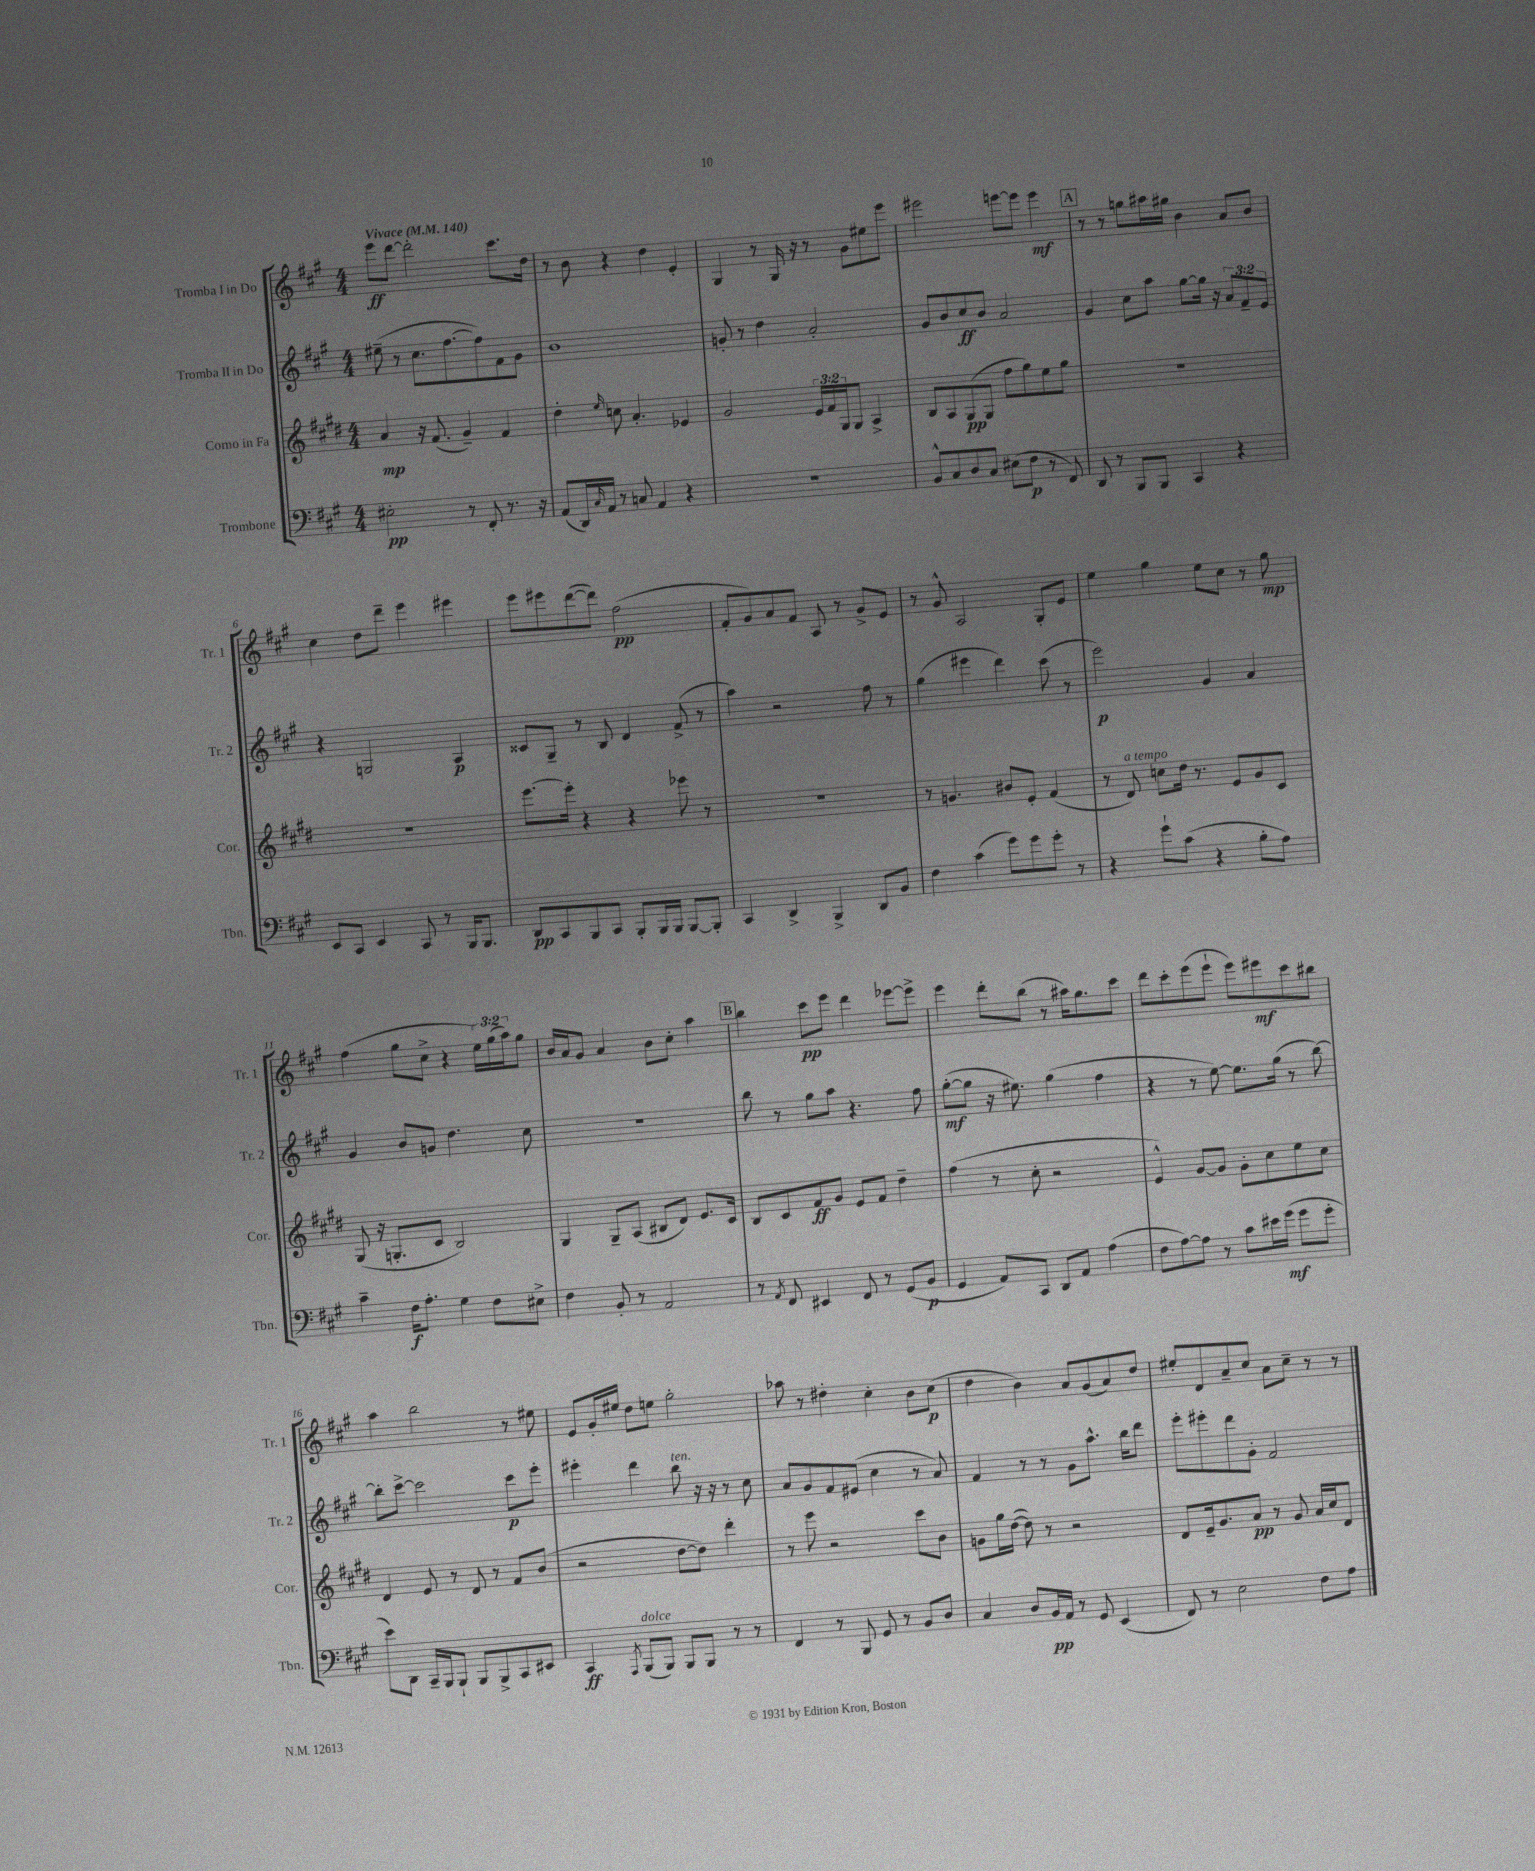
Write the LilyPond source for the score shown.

<<
\new StaffGroup <<
\new Staff = "s0" \with { instrumentName = "Tromba I in Do" shortInstrumentName = "Tr. 1" } {
    \clef treble \key a \major \numericTimeSignature \time 4/4 \override Staff.TupletNumber.text = #tuplet-number::calc-fraction-text \tempo "Vivace" 4 = 140
    e'''8\ff d'''8~ d'''2-. cis'''8. d''16 |
    r8 b'8 r4 d''4 e'4-. |
    gis4 r8 gis16 r16 r8 gis'8 eis''8 e'''8 |
    eis'''2 e'''8~ e'''8 e'''4\mf |
    \mark \markup { \box "A" } r8 r8 g''8 ais''16 gis''16 b'4 a'8 b'8 |
    cis''4 d''8 d'''8-- e'''4 eis'''4 |
    e'''8 eis'''8 d'''8~( d'''8) fis''2\pp( |
    fis'8-. gis'8) a'8 fis'8 a8 r8 gis'8-> e'8 |
    r8 gis'8-^ a2 gis8-. e'8 |
    e''4 gis''4 e''8 cis''8 r8 gis''8\mp |
    fis''4( gis''8 cis''8-> r4 \tuplet 3/2 { e''16) gis''16( a''16) } gis''8 |
    b'16 a'16 gis'8 a'4 b'8 cis''8-. a''4 |
    \mark \markup { \box "B" } b''4 cis'''8\pp e'''8 d'''4 ees'''8~ ees'''8-> |
    e'''4 d'''8-. b''8( r8 ais''16) gis''8. cis'''8 |
    d'''8 cis'''8-. e'''8( e'''8-! e'''8) eis'''8\mf cis'''8 bis''8 |
    a''4 b''2 r8 eis''8 |
    e'8 gis'16-. eis''16 d''8 e''8 gis''2-. |
    aes''8 r8 dis''4-. cis''4-. b'8 cis''8\p( |
    d''4 b'4) a'8 gis'8( a'8) d''8 |
    eis''8-. d'8 a'8-- cis''8 a'8 cis''8-- r8 r8 \bar "|." |
}
\new Staff = "s1" \with { instrumentName = "Tromba II in Do" shortInstrumentName = "Tr. 2" } {
    \clef treble \key a \major \numericTimeSignature \time 4/4 \override Staff.TupletNumber.text = #tuplet-number::calc-fraction-text
    eis''8--( r8 cis''8. fis''8.~ fis''8) fis'8 gis'8 |
    b'1 |
    g'8-. r8 d''4 a'2-. |
    gis'8 b'8 cis''8\ff b'8 a'2 |
    \mark \markup { \box "A" } gis'4 cis''8 a''8 gis''8~ gis''16 r16 \tuplet 3/2 { a'8 fis'8-- e'8 } |
    r4 g2 a4\p |
    cisis'8 gis8-- r8 b8 d'4 fis'8->( r8 |
    a''4) r2 fis''8 r8 |
    gis''4( eis'''4 d'''4) cis'''8( r8 |
    e'''2\p) gis'4 a'4 |
    gis'4 b'8 g'8 d''4. cis''8 |
    R1 |
    \mark \markup { \box "B" } b''8 r8 gis''8 a''8 r4. fis''8 |
    gis''8~-.\mf( gis''8 r16 eis''8.) gis''4( fis''4 |
    r4 r8 e''8~) e''8. gis''16( r8 b''8~) |
    b''8-. cis'''8~-> cis'''2 cis'''8\p e'''8-. |
    eis'''4-. d'''4 b''8^\markup { \italic "ten." } r16 r16 r8 cis''8 |
    a'8 gis'8 fis'8 eis'8( cis''4 r8 a'8) |
    fis'4 r8 r8 gis'8 a''8.-^ b''16 d'''8 |
    e'''8-. eis'''8-. d'''8 gis'8-. fis'2 \bar "|." |
}
\new Staff = "s2" \with { instrumentName = "Corno in Fa" shortInstrumentName = "Cor." } {
    \clef treble \key e \major \numericTimeSignature \time 4/4 \override Staff.TupletNumber.text = #tuplet-number::calc-fraction-text
    a'4\mp r16 fis'8.( gis'4--) fis'4 |
    dis''4-. \grace { e''16 } c''8 a'4.-. ees'4 |
    gis'2 \tuplet 3/2 { e'16 fis'16 gis16 } gis8 a4-> |
    b8 a8 gis8\pp( gis8 fis''8 gis''8) e''8 gis''8 |
    \mark \markup { \box "A" } R1 |
    R1 |
    e'''8.~ e'''16-. r4 r4 ees'''8 r8 |
    R1 |
    r8 g'4. bis'8 e'8-. fis'4( |
    r8 dis'8^\markup { \italic "a tempo" }) c''8 dis''16 r8. e'8 gis'8 cis'8 |
    gis8( r16 g8.-. cis'8 b2) |
    gis4 gis8-- a8( bis8 dis'8) e'8. cis'16 |
    \mark \markup { \box "B" } b8 cis'8 fis'8\ff gis'8 e'8 fis'8 dis''4-- |
    fis''4( r8 cis''8-. r2 |
    e'4-^) gis'8~ gis'8 gis'8-. cis''8 e''8 cis''8 |
    dis'4 e'8 r8 dis'8 r8 fis'8 b'8( |
    r2 dis''8~ dis''8) dis'''4-. |
    r8 e'''8 r2 cis'''8 b'8 |
    g'8 gis''16 dis''16~( dis''8) r8 r2 |
    dis'8 e'16-- gis'8. a'8\pp r8 gis'8 a'16 cis''16 dis'8 \bar "|." |
}
\new Staff = "s3" \with { instrumentName = "Trombone" shortInstrumentName = "Tbn." } {
    \clef bass \key a \major \numericTimeSignature \time 4/4
    eis2-.\pp r8 fis,8-. r8. r16 |
    a,8( d,16) \grace { cis16 } a,16 r8 c8 a,4 r4 |
    r1 |
    b,8-^ cis8 d8 cis8 eis8( fis8\p r8 fis,8) |
    \mark \markup { \box "A" } d,8 r8 b,,8 b,,8 cis,4 r4 |
    e,8 cis,8 e,4 cis,8 r8 b,,16 b,,8. |
    d,8\pp cis,8 b,,8 cis,8 b,,8-. b,,16 b,,16 b,,8~ b,,8-. |
    cis,4 d,4-> b,,4-> d,8 b,8 |
    fis4 cis'4( gis'8) gis'8 gis'8-. r8 |
    r4 gis'8-! cis'8( r4 b8-. a8) |
    cis'4-- fis16\f a8.-. gis4 fis8 eis8-> |
    fis4 b,8-. r8 a,2 |
    \mark \markup { \box "B" } r8 \acciaccatura { a,8 } fis,8 eis,4 fis,8 r8 gis,8( b,8\p |
    gis,4 a,8) cis,8 d,8 a,8 a4( |
    fis8 a8~) a8 r8 cis'8 eis'16 gis'16\mf( gis'8 gis'8-. |
    e'8) d,8 cis,16-- b,,16 b,,8-! b,,8 b,,8-> cis,8 eis,8 |
    cis,4\ff \acciaccatura { a,,8 } b,,8^\markup { \italic "dolce" }( b,,8) b,,8 b,,8 r8 r8 |
    fis,4 r8 b,,8 gis,8 r8 b,8 d8 |
    cis4 d8 b,16\pp a,16 r8 gis,8 e,4( |
    fis,8) r8 e2 fis8 a8 \bar "|." |
}
>>
>>
